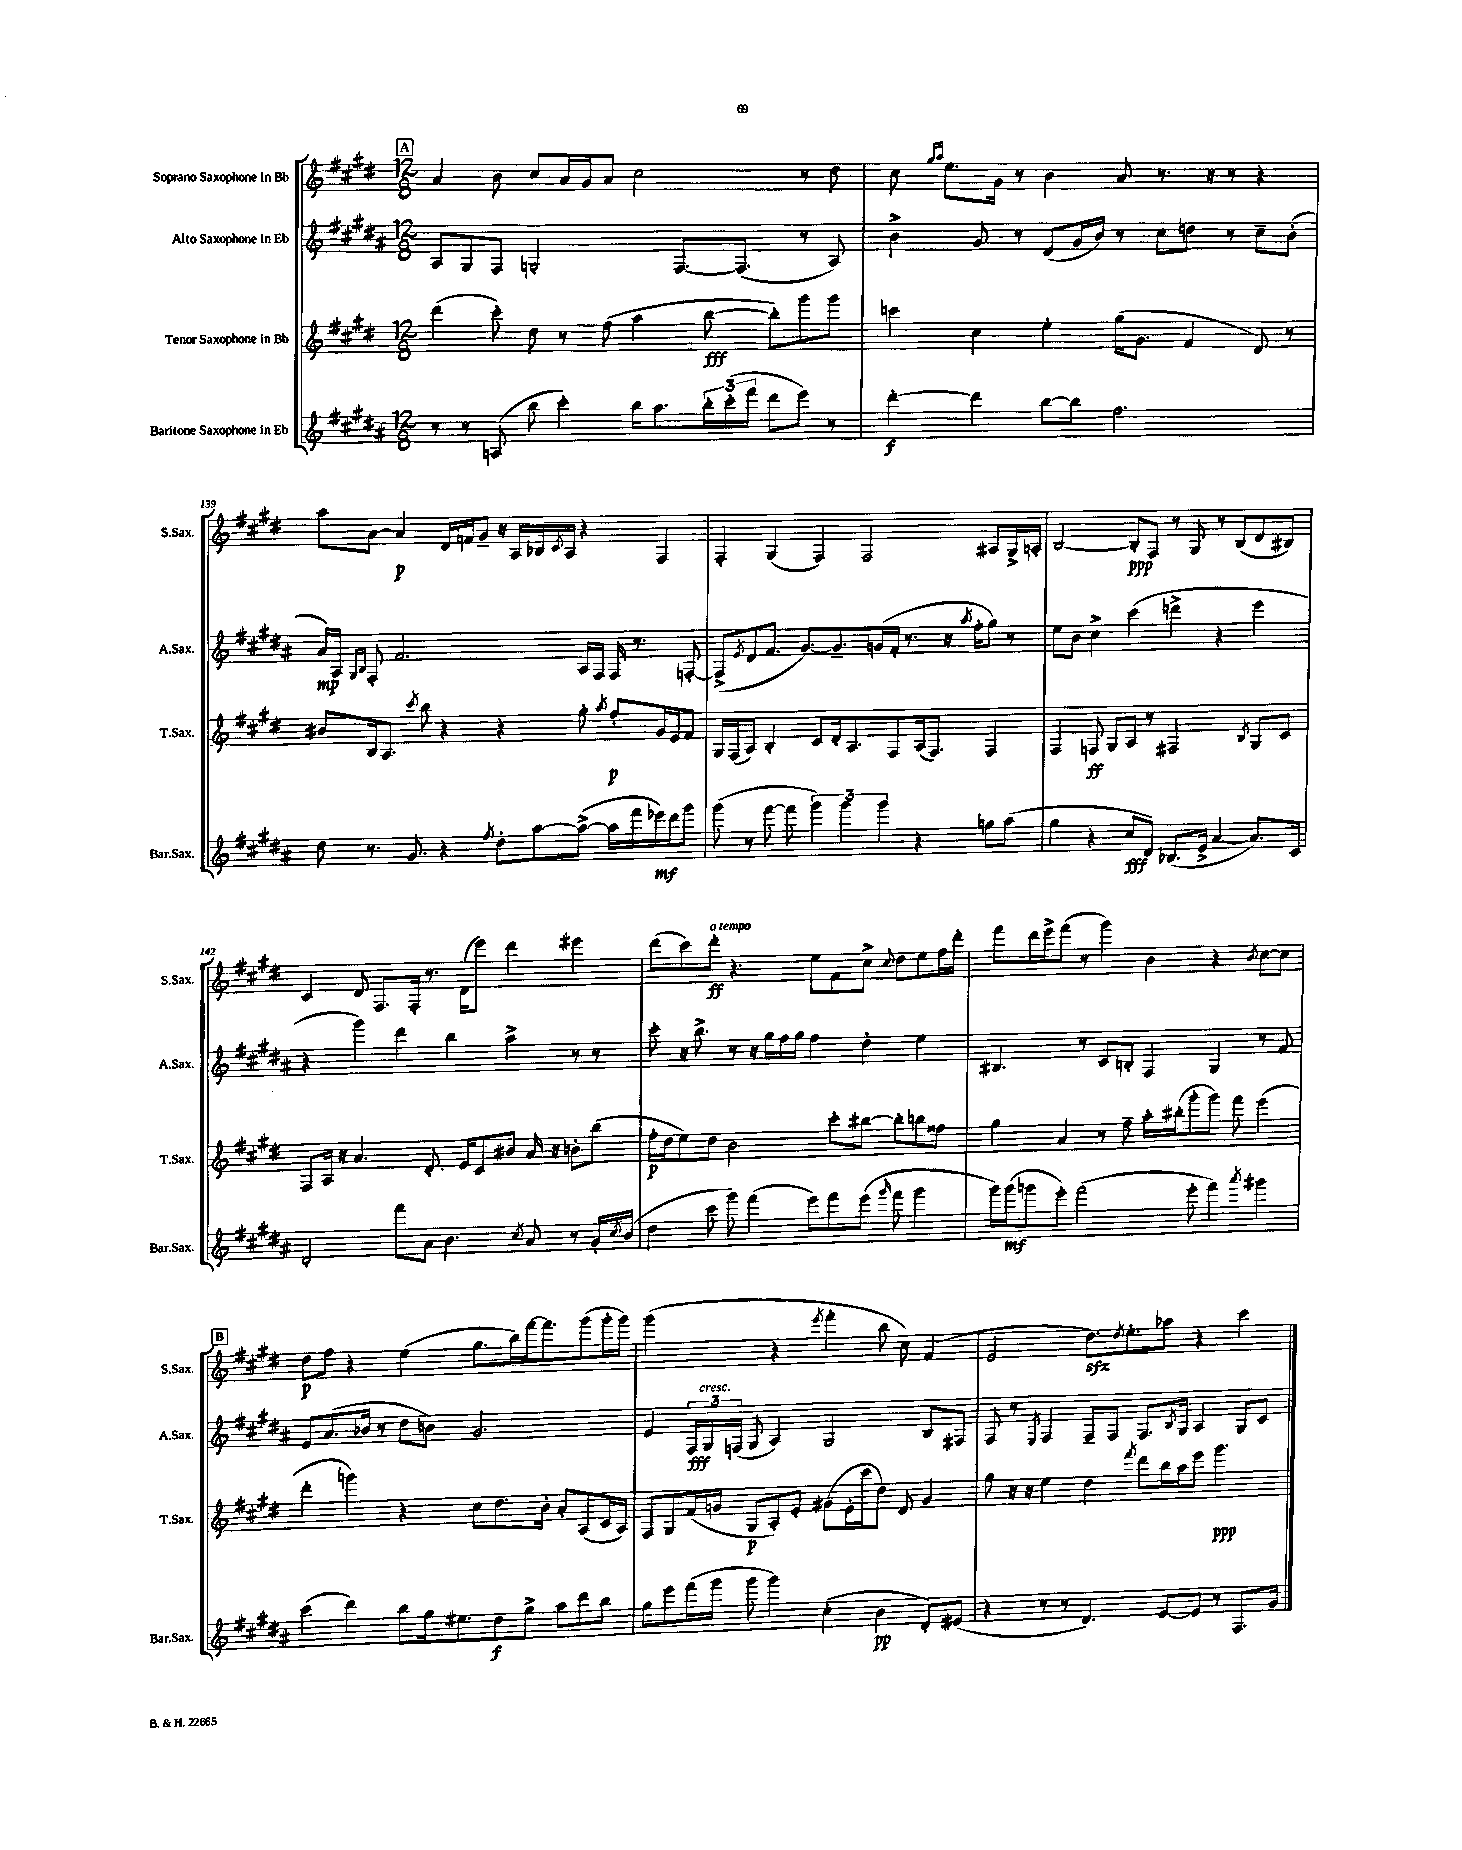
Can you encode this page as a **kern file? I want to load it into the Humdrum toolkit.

**kern	**dynam	**kern	**dynam	**kern	**dynam	**kern	**dynam
*part4	*part4	*part3	*part3	*part2	*part2	*part1	*part1
*staff4	*staff4	*staff3	*staff3	*staff2	*staff2	*staff1	*staff1
*I"Baritone Saxophone in Eb	*	*I"Tenor Saxophone in Bb	*	*I"Alto Saxophone in Eb	*	*I"Soprano Saxophone in Bb	*
*I'Bar.Sax.	*	*I'T.Sax.	*	*I'A.Sax.	*	*I'S.Sax.	*
*clefG2	*	*clefG2	*	*clefG2	*	*clefG2	*
*k[f#c#g#d#a#]	*	*k[f#c#g#d#]	*	*k[f#c#g#d#a#]	*	*k[f#c#g#d#]	*
*M12/8	*	*M12/8	*	*M12/8	*	*M12/8	*
!!LO:REH:place=s1:t=A
=137	=137	=137	=137	=137	=137	=137	=137
8r	.	(4ddd#\	.	8A#/L	.	4a/	.
8r	.	.	.	8G#/	.	.	.
(8An/	.	8ccc#'\)	.	8F#/J	.	8b\	.
8bb\	.	8dd#\	.	2Gn'/	.	8cc#/L	.
4ccc#'\)	.	8r	.	.	.	16a/L	.
.	.	.	.	.	.	16g#/J	.
.	.	(8ff#\	.	.	.	8a/J	.
16bb\KL	.	4aa\	.	.	.	2cc#\	.
8.aa#\	.	.	.	.	.	.	.
.	.	.	.	[8.F#/L	.	.	.
24bb'\L	.	[8bb\	fff	.	.	.	.
(24ccc#'\	.	.	.	.	.	.	.
.	.	.	.	(8.F#/J]	.	.	.
24fff#\JJ	.	.	.	.	.	.	.
8ddd#\L	.	8bb'\L])	.	.	.	.	.
8eee\J)	.	8ggg#\	.	8r	.	8r	.
8r	.	8ggg#\J	.	8A#/)	.	8dd#\	.
=138	=138	=138	=138	=138	=138	=138	=138
[4ddd#'\	f	4cccn\	.	4b^\	.	8cc#\	.
.	.	.	.	.	.	16qqgg#/LL	.
.	.	.	.	.	.	16qqaa/JJ	.
.	.	.	.	.	.	8.ee\L	.
4ddd#\]	.	4cc#\	.	8g#/	.	.	.
.	.	.	.	.	.	16g#\Jk	.
.	.	.	.	8r	.	8r	.
[8bb\L	.	4ee'\	.	(8d#/L	.	4b\	.
8bb\J]	.	.	.	16g#/L	.	.	.
.	.	.	.	16b/JJ)	.	.	.
2.ff#\	.	(16gg#\KL	.	8r	.	8a/	.
.	.	8.g#\J	.	.	.	.	.
.	.	.	.	8cc#\L	.	8.r	.
.	.	4f#/	.	8ddn\J	.	.	.
.	.	.	.	.	.	16r	.
.	.	.	.	8r	.	8r	.
.	.	8d#/)	.	8cc#~\L	.	4r	.
.	.	8r	.	(8b'\J	.	.	.
!!LO:LB:g=z
=139	=139	=139	=139	=139	=139	=139	=139
8dd#\	.	8b#X/L	.	16a#/LL)	mp	8aa\L	.
.	.	.	.	16A#/JJ	.	.	.
.	.	.	.	16qqG#/LL	.	.	.
.	.	.	.	16qqB/JJ	.	.	.
8.r	.	16B/k	.	8F#'/	.	[8a\J	.
.	.	8.A/J	.	.	.	.	.
.	.	.	.	2.f#/	.	4a/]	p
8.g#/	.	.	.	.	.	.	.
.	.	8qccc#/	.	.	.	.	.
.	.	8bb\	.	.	.	.	.
4r	.	4r	.	.	.	16d#/LL	.
.	.	.	.	.	.	16fn/J	.
.	.	.	.	.	.	8g#~/J	.
8qff#/	.	.	.	.	.	.	.
8dd#'\L	.	4r	.	.	.	16r	.
.	.	.	.	.	.	16A/LL	.
[8aa#\	.	.	.	.	.	16B-X/	.
.	.	.	.	.	.	8qc#/	.
.	.	.	.	.	.	16A/JJ	.
(8aa#^\J_	.	8gg#'\	.	16A#/LL	.	4r	.
.	.	.	.	16F#/JJ	.	.	.
.	.	8qaa/	.	.	.	.	.
16aa#\LL]	.	8ff#'/L	p	16F#/	.	.	.
16fff#\	.	.	.	8.r	.	.	.
16eee-X\)	mf	16g#/L	.	.	.	4F#/	.
16ddd#\J	.	16e/J	.	.	.	.	.
8ggg#\J	.	8f#/J	.	[8Fn'/	.	.	.
=140	=140	=140	=140	=140	=140	=140	=140
(8ggg#\	.	16G#/LL	.	(8F^/L]	.	4F#'/	.
.	.	(16F#/J	.	.	.	.	.
.	.	.	.	8qe/	.	.	.
8r	.	8A/J)	.	8d#/	.	.	.
[8fff#\	.	4B'/	.	8.f#/J	.	(4G#/	.
8fff#\]	.	.	.	.	.	.	.
.	.	.	.	[8.g#/L)	.	.	.
6ggg#\)	.	8c#/L	.	.	.	4F#/)	.
.	.	16d#'/k	.	8.g#~/]	.	.	.
6ggg#\	.	.	.	.	.	.	.
.	.	8.A/	.	.	.	.	.
.	.	.	.	.	.	2F#/	.
.	.	.	.	(16gn/L	.	.	.
6ggg#\	.	.	.	.	.	.	.
.	.	8F#/	.	16f#'/JJ	.	.	.
.	.	.	.	8.r	.	.	.
4r	.	(16A/k	.	.	.	.	.
.	.	8.F#/J)	.	.	.	.	.
.	.	.	.	16r	.	.	.
.	.	.	.	8qaa#/	.	.	.
.	.	.	.	16ff#'\KL	.	.	.
8ggn\L	.	4F#/	.	8gg#\J)	.	8A#X/L	.
(8aa#\J	.	.	.	8r	.	16G#^/L	.
.	.	.	.	.	.	16An'/JJ	.
=141	=141	=141	=141	=141	=141	=141	=141
4gg#\	.	4F#/	.	8ee\L	.	[2B/	.
.	.	.	.	8b\J	.	.	.
4r	.	8Fn/	ff	4cc#^\	.	.	.
.	.	8G#/L	.	.	.	.	.
8cc#/L	fff	8A/J	.	(4ccc#\	.	8B'/L]	ppp
8d#/J)	.	8r	.	.	.	8F#/J	.
(8.B-X/L	.	2F#X/	.	4dddn^\	.	8r	.
.	.	.	.	.	.	8G#/	.
16e^/Jk	.	.	.	.	.	.	.
[4a#/	.	.	.	4r	.	8r	.
.	.	.	.	.	.	(8B/L	.
.	.	8qB/	.	.	.	.	.
8.a#/L])	.	8G#/L	.	4eee\	.	8d#/	.
.	.	8c#/J	.	.	.	8B#X/J)	.
16c#/Jk	.	.	.	.	.	.	.
!!LO:LB:g=z
=142	=142	=142	=142	=142	=142	=142	=142
2d#'/	.	8F#/L	.	4r	.	4c#/	.
.	.	16A/Jk	.	.	.	.	.
.	.	16r	.	.	.	.	.
.	.	4.a/	.	4ggg#\)	.	8d#/	.
.	.	.	.	.	.	8.F#/L	.
8fff#\L	.	.	.	4ddd#\	.	.	.
.	.	.	.	.	.	16F#'/Jk	.
8a#\J	.	8.d#'/	.	.	.	8.r	.
4.b\	.	.	.	4bb\	.	.	.
.	.	16e/KL	.	.	.	(16d#\KL	.
.	.	8c#/	.	.	.	8eee\J)	.
.	.	8b#X/J	.	4aa#^\	.	4ddd#\	.
8qcc#/	.	.	.	.	.	.	.
8a#/	.	16a/	.	.	.	.	.
.	.	16r	.	.	.	.	.
8r	.	8bn'\L	.	8r	.	4eee#X\	.
16g#'/LL	.	(8bb\J	.	8r	.	.	.
8qcc#/	.	.	.	.	.	.	.
(16b/JJ	.	.	.	.	.	.	.
=143	=143	=143	=143	=143	=143	=143	=143
4dd#\	.	16ff#'\LL	p	8ccc#'\	.	(8ddd#\L	.
.	.	16dd#\J	.	.	.	.	.
.	.	8ee\)	.	16r	.	8ccc#\)	.
.	.	.	.	8.bb^\	.	.	.
!	!	!	!	!	!	!LO:TX:a:i:t=a tempo	!
8ccc#\	.	8dd#\J	.	.	.	8ddd#'\J	ff
8ggg#\)	.	2b\	.	8r	.	4.r	.
(4fff#\	.	.	.	16r	.	.	.
.	.	.	.	16gg#\LL	.	.	.
.	.	.	.	16ff#\	.	.	.
.	.	.	.	16gg#\JJ	.	.	.
8eee\L)	.	.	.	4ff#\	.	8ee\L	.
8fff#\	.	8ccc#'\L	.	.	.	8f#\	.
(8eee\J	.	[8bb#X\J	.	4dd#'\	.	8cc#^\J	.
16qqggg#/	.	.	.	.	.	8qqcc#/	.
8fff#\	.	8bb#'\L]	.	.	.	8dd#\L	.
4ggg#\	.	8bbn\	.	4ee\	.	8ee\	.
.	.	8ff##X\J	.	.	.	16ff#\L	.
.	.	.	.	.	.	16ddd#'\JJ	.
=144	=144	=144	=144	=144	=144	=144	=144
16ggg#\LL)	.	4gg#\	.	4.B#X/	.	8fff#\L	.
(16ggg#\J	mf	.	.	.	.	.	.
8gggn\	.	.	.	.	.	16ddd#\L	.
.	.	.	.	.	.	16eee^\J	.
8eee'\J)	.	4a/	.	.	.	(8fff#\J	.
(2fff#\	.	.	.	8r	.	8r	.
.	.	8r	.	8c#/L	.	4ggg#\)	.
.	.	8ff#~\	.	8Bn'/J	.	.	.
.	.	16aa'\LL	.	4F#/	.	4b\	.
.	.	(16bb#X'\J	.	.	.	.	.
8eee'\	.	8ggg#'\	.	.	.	.	.
4fff#\)	.	8ggg#\J)	.	4G#/	.	4r	.
.	.	8fff#\	.	.	.	.	.
8qaaa#/	.	.	.	.	.	8qb/	.
4ggg#X\	.	(4eee\	.	8r	.	[8cc#\L	.
.	.	.	.	8f#/	.	8cc#\J]	.
!!LO:LB:g=z
!!LO:REH:place=s1:t=B
=145	=145	=145	=145	=145	=145	=145	=145
(4ccc#\	.	4ddd#'\	.	8e/L	.	8dd#\L	p
.	.	.	.	(8.a#/	.	8ff#\J	.
4ddd#\)	.	4gggn\)	.	.	.	4r	.
.	.	.	.	16b-X/Jk	.	.	.
.	.	.	.	8r	.	.	.
8bb\L	.	4r	.	8dd#\L	.	(4ee\	.
16gg#\k	.	.	.	8bn\J)	.	.	.
8.ee#X\	.	.	.	.	.	.	.
.	.	8cc#\L	.	2.g#/	.	8.gg#\L	.
8dd#\	f	8.dd#\	.	.	.	.	.
.	.	.	.	.	.	16bb\L)	.
8gg#^\J	.	.	.	.	.	[16fff#\J	.
.	.	16b'\Jk	.	.	.	8.fff#\]	.
8aa#\L	.	8a'/L	.	.	.	.	.
8ddd#\	.	(8A/	.	.	.	(8ggg#\	.
8bb\J	.	16c#/L	.	.	.	16ggg#'\L	.
.	.	16A/JJ)	.	.	.	16ggg#\JJ)	.
=146	=146	=146	=146	=146	=146	=146	=146
8gg#\L	.	8F#/L	.	4e/	.	(2ggg#\	.
8eee\	.	8G#/	.	.	.	.	.
(16fff#\L	.	(16f#/L	.	24F#/LL	fff	.	.
!	!	!	!	!LO:TX:a:i:t=cresc.	!	!	!
.	.	.	.	24G#/	.	.	.
16ggg#\JJ	.	16gn/JJ	.	.	.	.	.
.	.	.	.	(24Fn/JJ	.	.	.
8ggg#\	.	8G#/L	p	8G#/	.	.	.
4ggg#\)	.	8A'/)	.	4A#/)	.	4r	.
.	.	8e'/J	.	.	.	.	.
.	.	.	.	.	.	8qeee/	.
(4cc#'\	.	(8g#X\L	.	2G#/	.	4fff#'\	.
.	.	16e'\L	.	.	.	.	.
.	.	16ccc#\J	.	.	.	.	.
4b\	pp	8dd#\J)	.	.	.	8bb\	.
.	.	8d#/	.	.	.	8cc#\)	.
8d#'/L)	.	4g#/	.	8B/L	.	(4f#/	.
(8e#X/J	.	.	.	8F#X/J	.	.	.
=147	=147	=147	=147	=147	=147	=147	=147
4r	.	8gg#\	.	8F#/	.	2e/	.
.	.	16r	.	8r	.	.	.
.	.	16r	.	.	.	.	.
.	.	.	.	8qE/	.	.	.
8r	.	4ee\	.	4F#/	.	.	.
8r	.	.	.	.	.	.	.
4.d#/)	.	4dd#\	.	8F#~/L	.	8.dd#zz\L)	.
.	.	.	.	8F#/J	.	.	.
.	.	.	.	.	.	8qdd#/	.
.	.	.	.	.	.	8.ee'\	.
.	.	8qfff#/	.	.	.	.	.
.	.	8ddd#\L	.	8.F#/L	.	.	.
[8e/L	.	16bb\L	.	.	.	8aa-X\J	.
.	.	.	.	8qB/	.	.	.
.	.	16aa\J	.	16G#/Jk	.	.	.
8e/J]	.	8eee\J	.	4A#/	.	4r	.
8r	.	4.ggg#\	ppp	.	.	.	.
8.F#/L	.	.	.	8G#/L	.	4ccc#\	.
.	.	.	.	8c#/J	.	.	.
16g#/Jk	.	.	.	.	.	.	.
==	==	==	==	==	==	==	==
*-	*-	*-	*-	*-	*-	*-	*-
